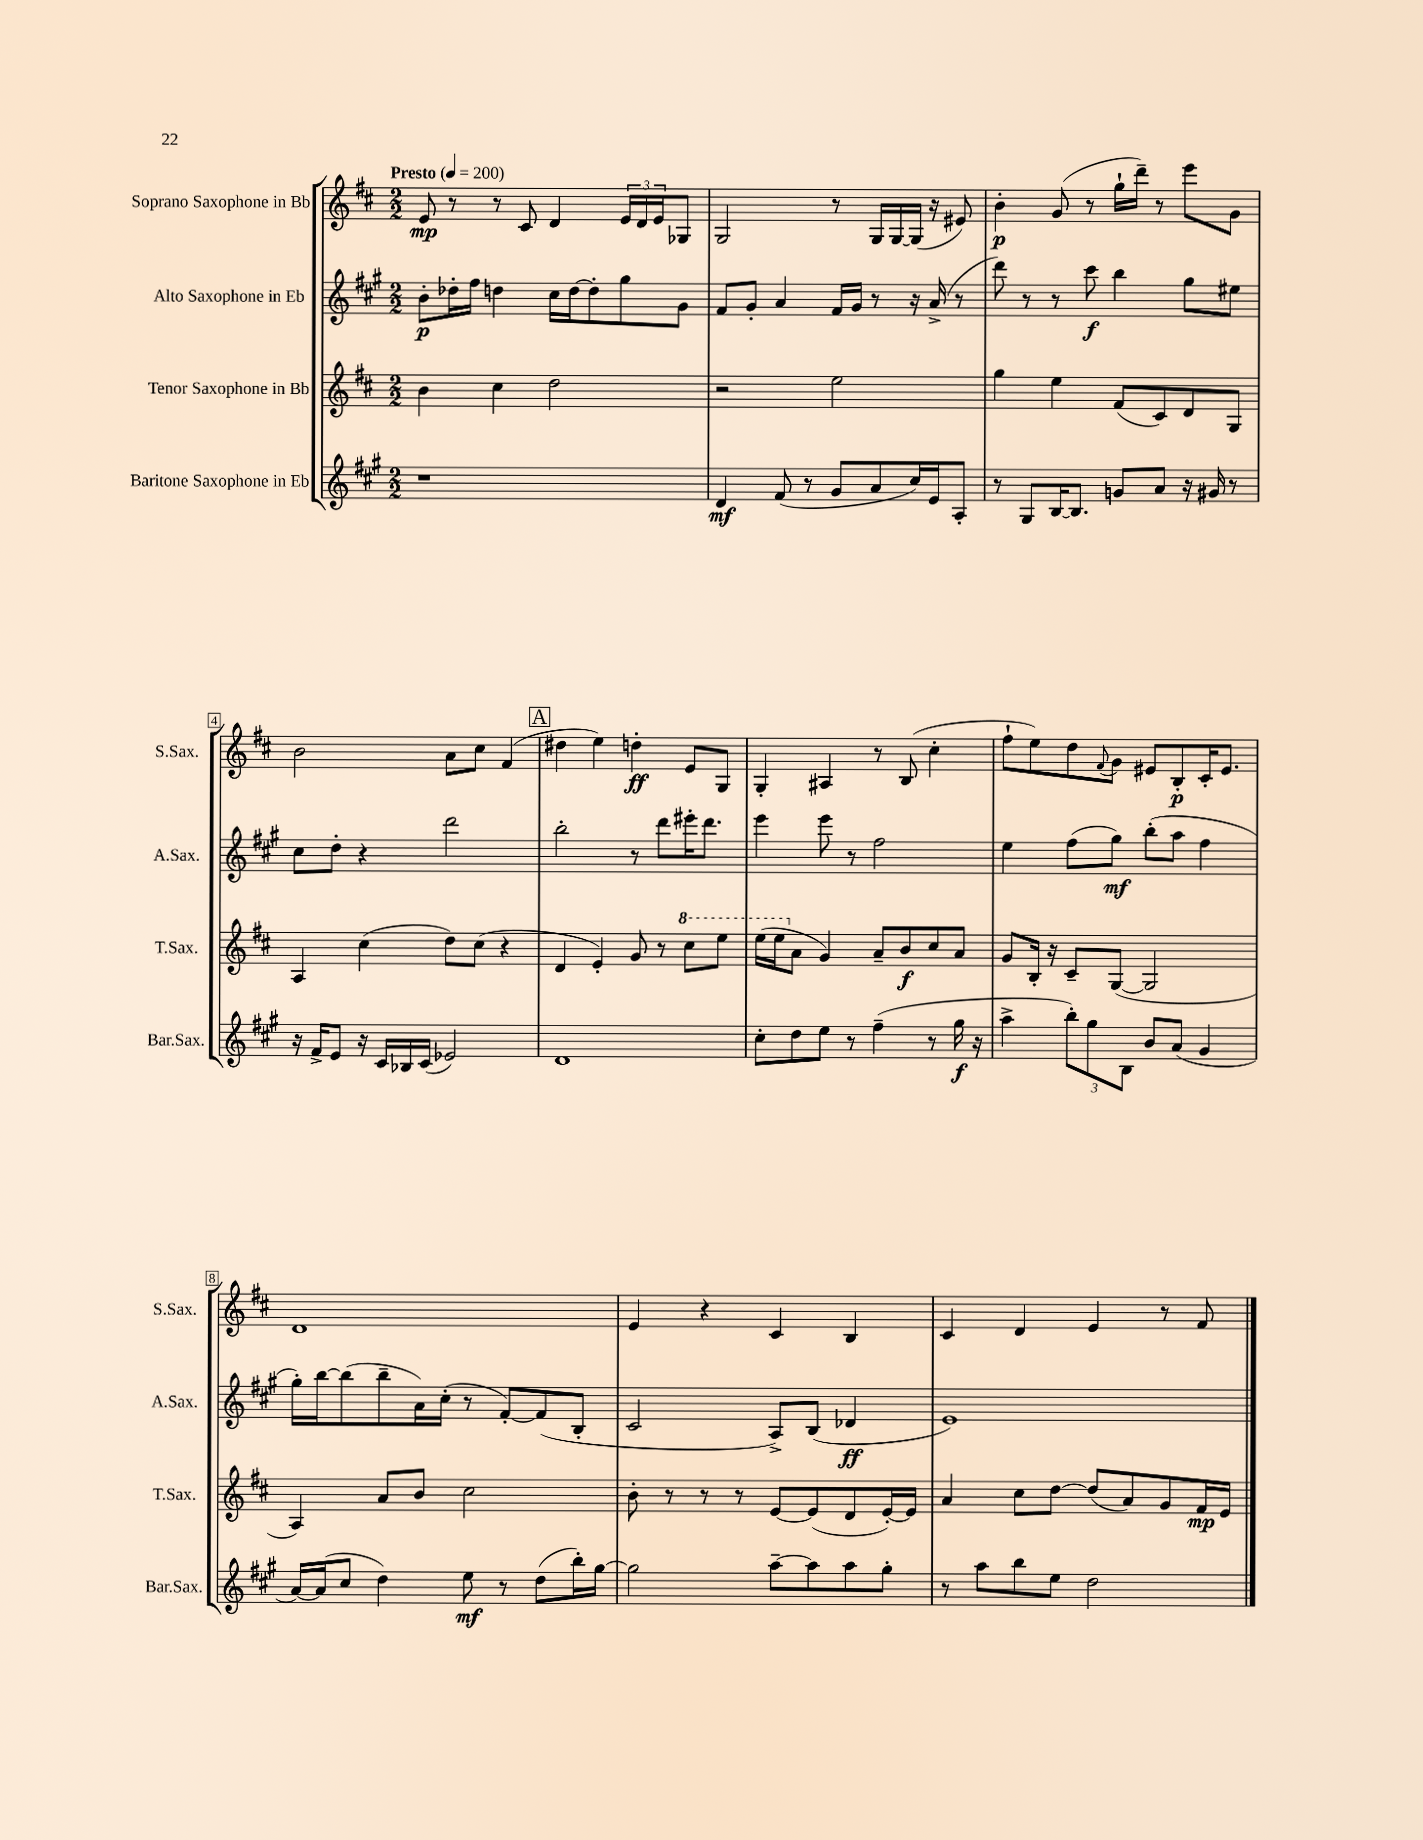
<<
\new StaffGroup <<
\new Staff = "s0" \with { instrumentName = "Soprano Saxophone in Bb" shortInstrumentName = "S.Sax." } {
    \clef treble \key d \major \numericTimeSignature \time 2/2 \tempo "Presto" 4 = 200
    e'8\mp r8 r8 cis'8 d'4 \tuplet 3/2 { e'16 d'16 e'16 } ges8 |
    g2 r8 g16 g16~ g16( r16 eis'8) |
    b'4-.\p g'8( r8 g''16-! d'''16--) r8 e'''8 g'8 |
    b'2 a'8 cis''8 fis'4( |
    \mark \markup { \box "A" } dis''4 e''4) d''4-.\ff e'8 g8 |
    g4-. ais4 r8 b8( cis''4-. |
    fis''8-! e''8) d''8 \appoggiatura { fis'8 } g'8 eis'8 b8-.\p cis'16-. eis'8. |
    d'1 |
    e'4 r4 cis'4 b4 |
    cis'4 d'4 e'4 r8 fis'8 \bar "|." |
}
\new Staff = "s1" \with { instrumentName = "Alto Saxophone in Eb" shortInstrumentName = "A.Sax." } {
    \clef treble \key a \major \numericTimeSignature \time 2/2
    b'8-.\p des''16-. fis''16 d''4 cis''16 d''16~ d''8-. gis''8 gis'8 |
    fis'8 gis'8-. a'4 fis'16 gis'16 r8 r16 a'16->( r8 |
    d'''8) r8 r8 cis'''8\f b''4 gis''8 eis''8 |
    cis''8 d''8-. r4 d'''2 |
    \mark \markup { \box "A" } b''2-. r8 d'''8 eis'''16-. d'''8. |
    e'''4 e'''8 r8 fis''2 |
    e''4 fis''8( gis''8\mf) b''8-.( a''8 fis''4 |
    gis''16-.) b''16~ b''8( b''8-- a'16) cis''16-.( r8 fis'8~-.) fis'8( b8-. |
    cis'2 a8->) b8( des'4\ff |
    e'1) \bar "|." |
}
\new Staff = "s2" \with { instrumentName = "Tenor Saxophone in Bb" shortInstrumentName = "T.Sax." } {
    \clef treble \key d \major \numericTimeSignature \time 2/2
    b'4 cis''4 d''2 |
    r2 e''2 |
    g''4 e''4 fis'8( cis'8) d'8 g8 |
    a4 cis''4( d''8) cis''8( r4 |
    \mark \markup { \box "A" } d'4 e'4-.) g'8 r8 \ottava #1 cis'''8 e'''8 |
    e'''16( e'''16 \ottava #0 a'8 g'4) a'8-- b'8\f cis''8 a'8 |
    g'8 b16-. r16 cis'8-- g8~( g2 |
    a4) a'8 b'8 cis''2 |
    b'8-. r8 r8 r8 e'8~ e'8( d'8 e'16~-.) e'16 |
    a'4 cis''8 d''8~ d''8( a'8) g'8 fis'16\mp e'16 \bar "|." |
}
\new Staff = "s3" \with { instrumentName = "Baritone Saxophone in Eb" shortInstrumentName = "Bar.Sax." } {
    \clef treble \key a \major \numericTimeSignature \time 2/2
    r1 |
    d'4\mf fis'8( r8 gis'8 a'8 cis''16) e'16 a8-. |
    r8 gis8 b16~ b8. g'8 a'8 r16 gis'16 r8 |
    r16 fis'16-> e'8 r16 cis'16 bes16 cis'16( ees'2) |
    \mark \markup { \box "A" } d'1 |
    cis''8-. d''8 e''8 r8 fis''4--( r8 gis''16\f r16 |
    a''4-> \tuplet 3/2 { b''8-.) gis''8 b8 } b'8 a'8( gis'4 |
    a'16~) a'16( cis''8 d''4) e''8\mf r8 d''8( b''16-.) gis''16~ |
    gis''2 a''8~-- a''8 a''8 gis''8-. |
    r8 a''8 b''8 e''8 d''2 \bar "|." |
}
>>
>>
\layout { \context { \Score \override BarNumber.stencil = #(make-stencil-boxer 0.1 0.3 ly:text-interface::print) } }
